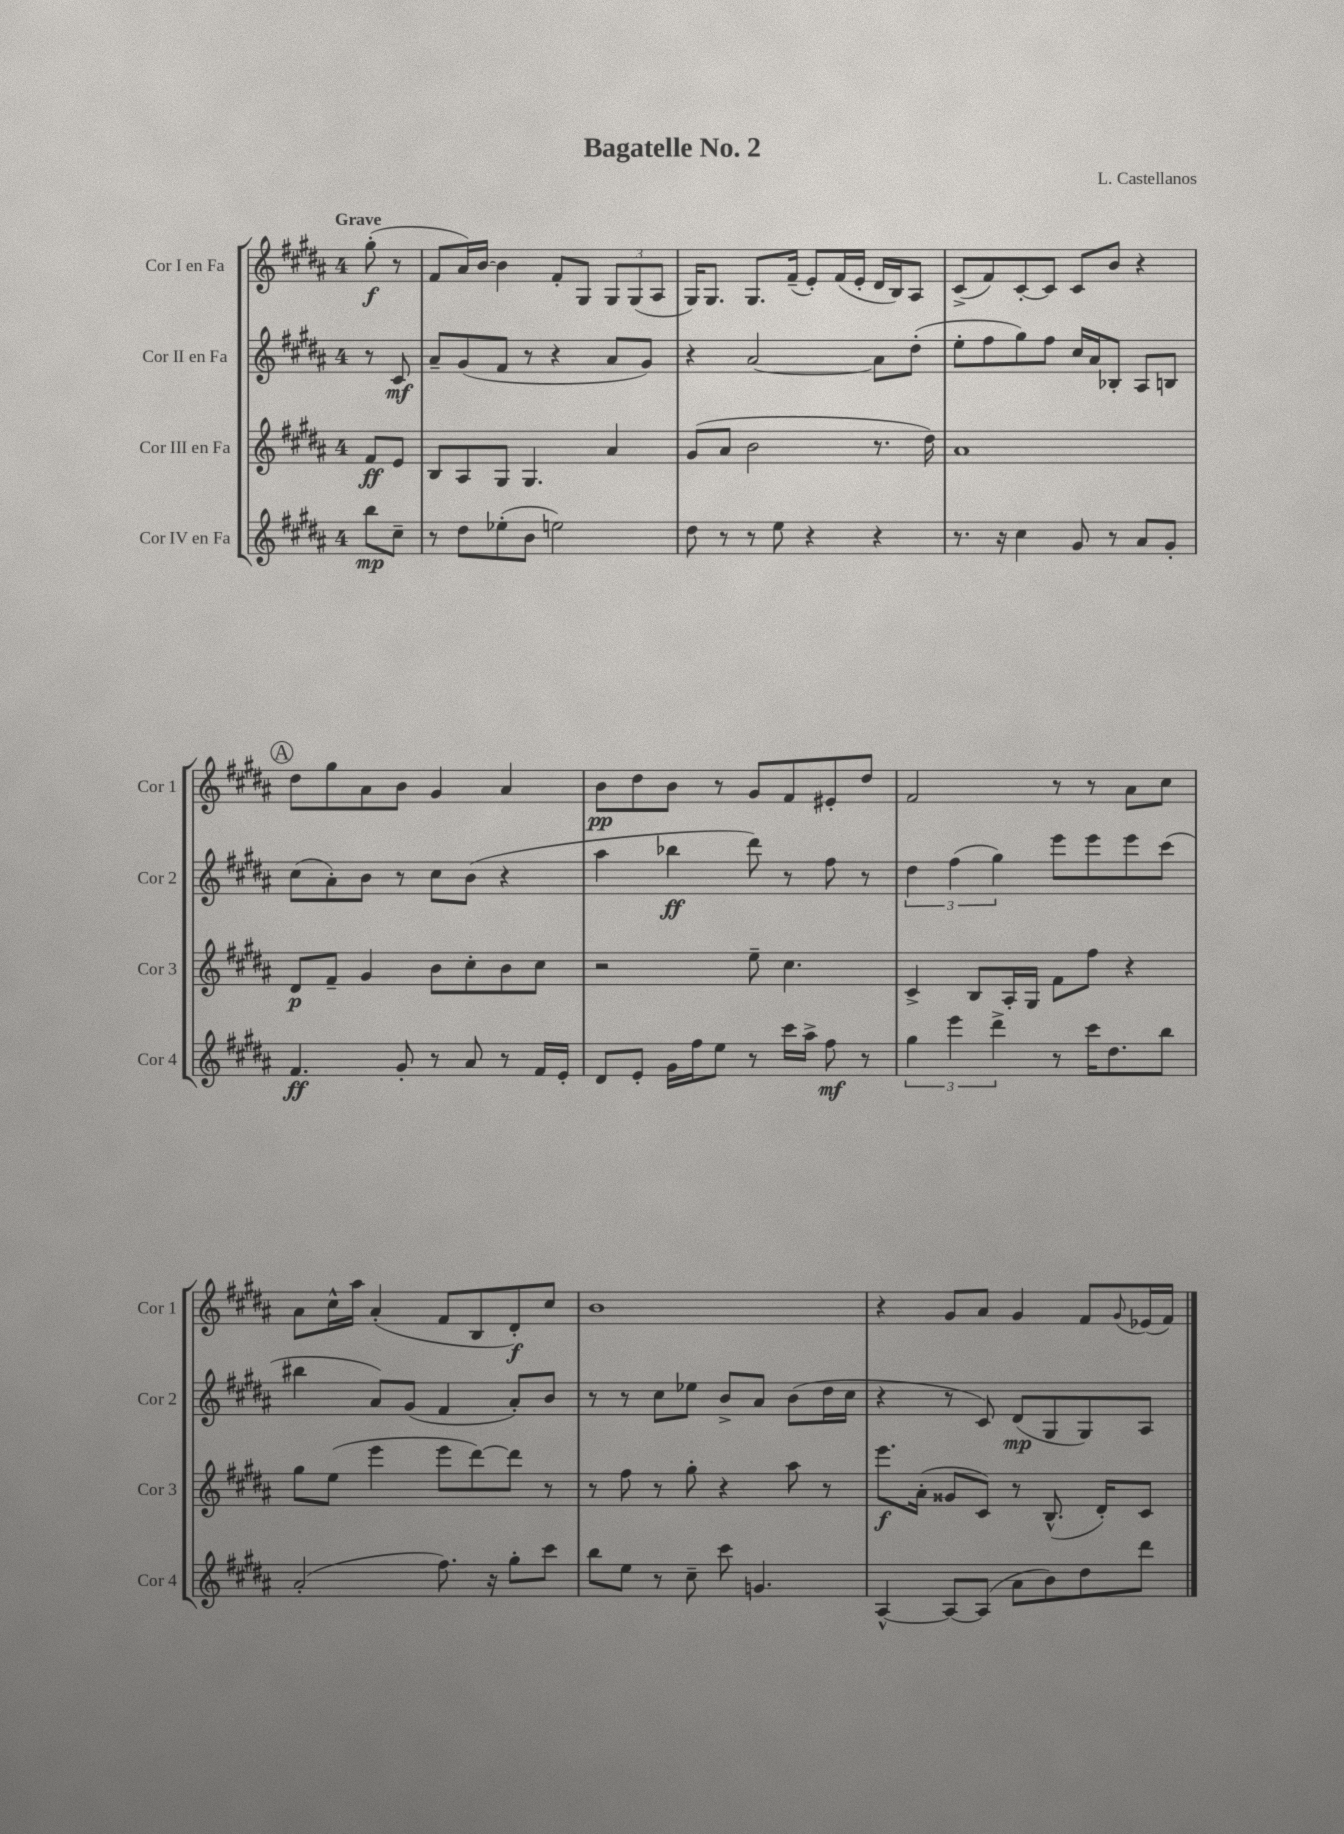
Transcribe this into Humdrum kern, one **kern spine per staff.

**kern	**dynam	**kern	**dynam	**kern	**dynam	**kern	**dynam
*part4	*part4	*part3	*part3	*part2	*part2	*part1	*part1
*staff4	*staff4	*staff3	*staff3	*staff2	*staff2	*staff1	*staff1
*I"Cor IV en Fa	*	*I"Cor III en Fa	*	*I"Cor II en Fa	*	*I"Cor I en Fa	*
*I'Cor 4	*	*I'Cor 3	*	*I'Cor 2	*	*I'Cor 1	*
*clefG2	*	*clefG2	*	*clefG2	*	*clefG2	*
*k[f#c#g#d#a#]	*	*k[f#c#g#d#a#]	*	*k[f#c#g#d#a#]	*	*k[f#c#g#d#a#]	*
*M4/4	*	*M4/4	*	*M4/4	*	*M4/4	*
=	=	=	=	=	=	=	=
!	!	!	!	!	!	!LO:TX:a:B:t=Grave	!
8bb\L	mp	8f#/L	ff	8r	.	(8gg#'\	f
8cc#~\J	.	8e/J	.	8c#/	mf	8r	.
=1	=1	=1	=1	=1	=1	=1	=1
8r	.	8B/L	.	8a#~/L	.	8f#/L	.
8dd#\L	.	8A#/	.	(8g#/	.	16a#/L)	.
.	.	.	.	.	.	[16b/JJ	.
(8ee-X'\	.	8G#/J	.	8f#/J	.	4b\]	.
8b\J	.	4.G#/	.	8r	.	.	.
2een\)	.	.	.	4r	.	8f#'/L	.
.	.	.	.	.	.	8G#/J	.
.	.	4a#/	.	8a#/L	.	12G#/L	.
.	.	.	.	.	.	(12G#/	.
.	.	.	.	8g#/J)	.	.	.
.	.	.	.	.	.	12A#/J	.
=2	=2	=2	=2	=2	=2	=2	=2
8dd#\	.	(8g#/L	.	4r	.	16G#/KL)	.
.	.	.	.	.	.	8.G#/J	.
8r	.	8a#/J	.	.	.	.	.
8r	.	2b\	.	[2a#/	.	8.G#/L	.
8ee\	.	.	.	.	.	.	.
.	.	.	.	.	.	(16f#~/Jk	.
4r	.	.	.	.	.	8e'/L)	.
.	.	.	.	.	.	(16f#/L	.
.	.	.	.	.	.	16e'/JJ	.
4r	.	8.r	.	8a#\L]	.	16d#/LL	.
.	.	.	.	.	.	16B/J)	.
.	.	.	.	(8dd#'\J	.	8A#/J	.
.	.	16dd#\)	.	.	.	.	.
=3	=3	=3	=3	=3	=3	=3	=3
8.r	.	1a#	.	8ee'\L	.	(8c#^/L	.
.	.	.	.	8ff#\	.	8f#/)	.
16r	.	.	.	.	.	.	.
4cc#\	.	.	.	8gg#\)	.	[8c#'/	.
.	.	.	.	8ff#\J	.	8c#/J]	.
8g#/	.	.	.	16cc#/LL	.	8c#/L	.
.	.	.	.	16a#/J	.	.	.
8r	.	.	.	8B-X'/J	.	8b/J	.
8a#/L	.	.	.	8A#/L	.	4r	.
8g#'/J	.	.	.	8Bn/J	.	.	.
!!LO:LB:g=z
!!LO:REH:place=s1:t=A
=4	=4	=4	=4	=4	=4	=4	=4
4.f#/	ff	8d#/L	p	(8cc#\L	.	8dd#\L	.
.	.	8f#~/J	.	8a#'\)	.	8gg#\	.
.	.	4g#/	.	8b\J	.	8a#\	.
8g#'/	.	.	.	8r	.	8b\J	.
8r	.	8b\L	.	8cc#\L	.	4g#/	.
8a#/	.	8cc#'\	.	(8b\J	.	.	.
8r	.	8b\	.	4r	.	4a#/	.
16f#/LL	.	8cc#\J	.	.	.	.	.
16e'/JJ	.	.	.	.	.	.	.
=5	=5	=5	=5	=5	=5	=5	=5
8d#/L	.	2r	.	4aa#\	.	8b\L	pp
8e'/J	.	.	.	.	.	8dd#\	.
16g#\LL	.	.	.	4bb-X\	ff	8b\J	.
16ff#\J	.	.	.	.	.	.	.
8ee\J	.	.	.	.	.	8r	.
8r	.	8ee~\	.	8ddd#\)	.	8g#/L	.
16ccc#\LL	.	4.cc#\	.	8r	.	8f#/	.
16aa#^\JJ	.	.	.	.	.	.	.
8ff#\	mf	.	.	8ff#\	.	8e#X'/	.
8r	.	.	.	8r	.	8dd#/J	.
=6	=6	=6	=6	=6	=6	=6	=6
6gg#\	.	4c#^/	.	6dd#\	.	2f#/	.
6eee\	.	.	.	(6ff#\	.	.	.
.	.	8B/L	.	.	.	.	.
6ddd#^\	.	.	.	6gg#\)	.	.	.
.	.	16A#'/L	.	.	.	.	.
.	.	16G#/JJ	.	.	.	.	.
8r	.	8f#\L	.	8eee\L	.	8r	.
16ccc#\KL	.	8ff#\J	.	8eee\	.	8r	.
8.dd#\	.	.	.	.	.	.	.
.	.	4r	.	8eee\	.	8a#\L	.
8bb\J	.	.	.	(8ccc#\J	.	8cc#\J	.
!!LO:LB:g=z
=7	=7	=7	=7	=7	=7	=7	=7
(2a#'/	.	8gg#\L	.	4bb#X\	.	8a#\L	.
.	.	(8ee\J	.	.	.	16cc#^^\L	.
.	.	.	.	.	.	16aa#\JJ	.
.	.	4eee\	.	8a#/L)	.	(4a#'/	.
.	.	.	.	(8g#/J	.	.	.
8.ff#\)	.	8eee\L	.	4f#/	.	8f#/L	.
.	.	[8ddd#\)	.	.	.	8B/	.
16r	.	.	.	.	.	.	.
8gg#'\L	.	8ddd#\J]	.	8a#'/L)	.	8d#'/)	f
8ccc#\J	.	8r	.	8b/J	.	8cc#/J	.
=8	=8	=8	=8	=8	=8	=8	=8
8bb\L	.	8r	.	8r	.	1b	.
8ee\J	.	8ff#\	.	8r	.	.	.
8r	.	8r	.	8cc#\L	.	.	.
8cc#~\	.	8gg#'\	.	8ee-X\J	.	.	.
8ccc#\	.	4r	.	8b^/L	.	.	.
4.gn/	.	.	.	8a#/J	.	.	.
.	.	8aa#\	.	(8b\L	.	.	.
.	.	8r	.	16dd#\L	.	.	.
.	.	.	.	16cc#\JJ	.	.	.
=9	=9	=9	=9	=9	=9	=9	=9
[4A#^^/	.	8.eee\L	f	4r	.	4r	.
.	.	(16a#'\Jk	.	.	.	.	.
8A#/L_	.	8g##X/L	.	8r	.	8g#/L	.
(8A#/J]	.	8c#/J)	.	8c#/)	.	8a#/J	.
8a#\L	.	8r	.	(8d#/L	mp	4g#/	.
8b\)	.	(8.B^^/	.	8G#/	.	.	.
8dd#\	.	.	.	8G#/)	.	8f#/L	.
.	.	16d#'/KL)	.	.	.	.	.
.	.	.	.	.	.	8qqg#/	.
8ddd#\J	.	8c#/J	.	8A#/J	.	(16e-X/L	.
.	.	.	.	.	.	16f#/JJ)	.
==	==	==	==	==	==	==	==
*-	*-	*-	*-	*-	*-	*-	*-
